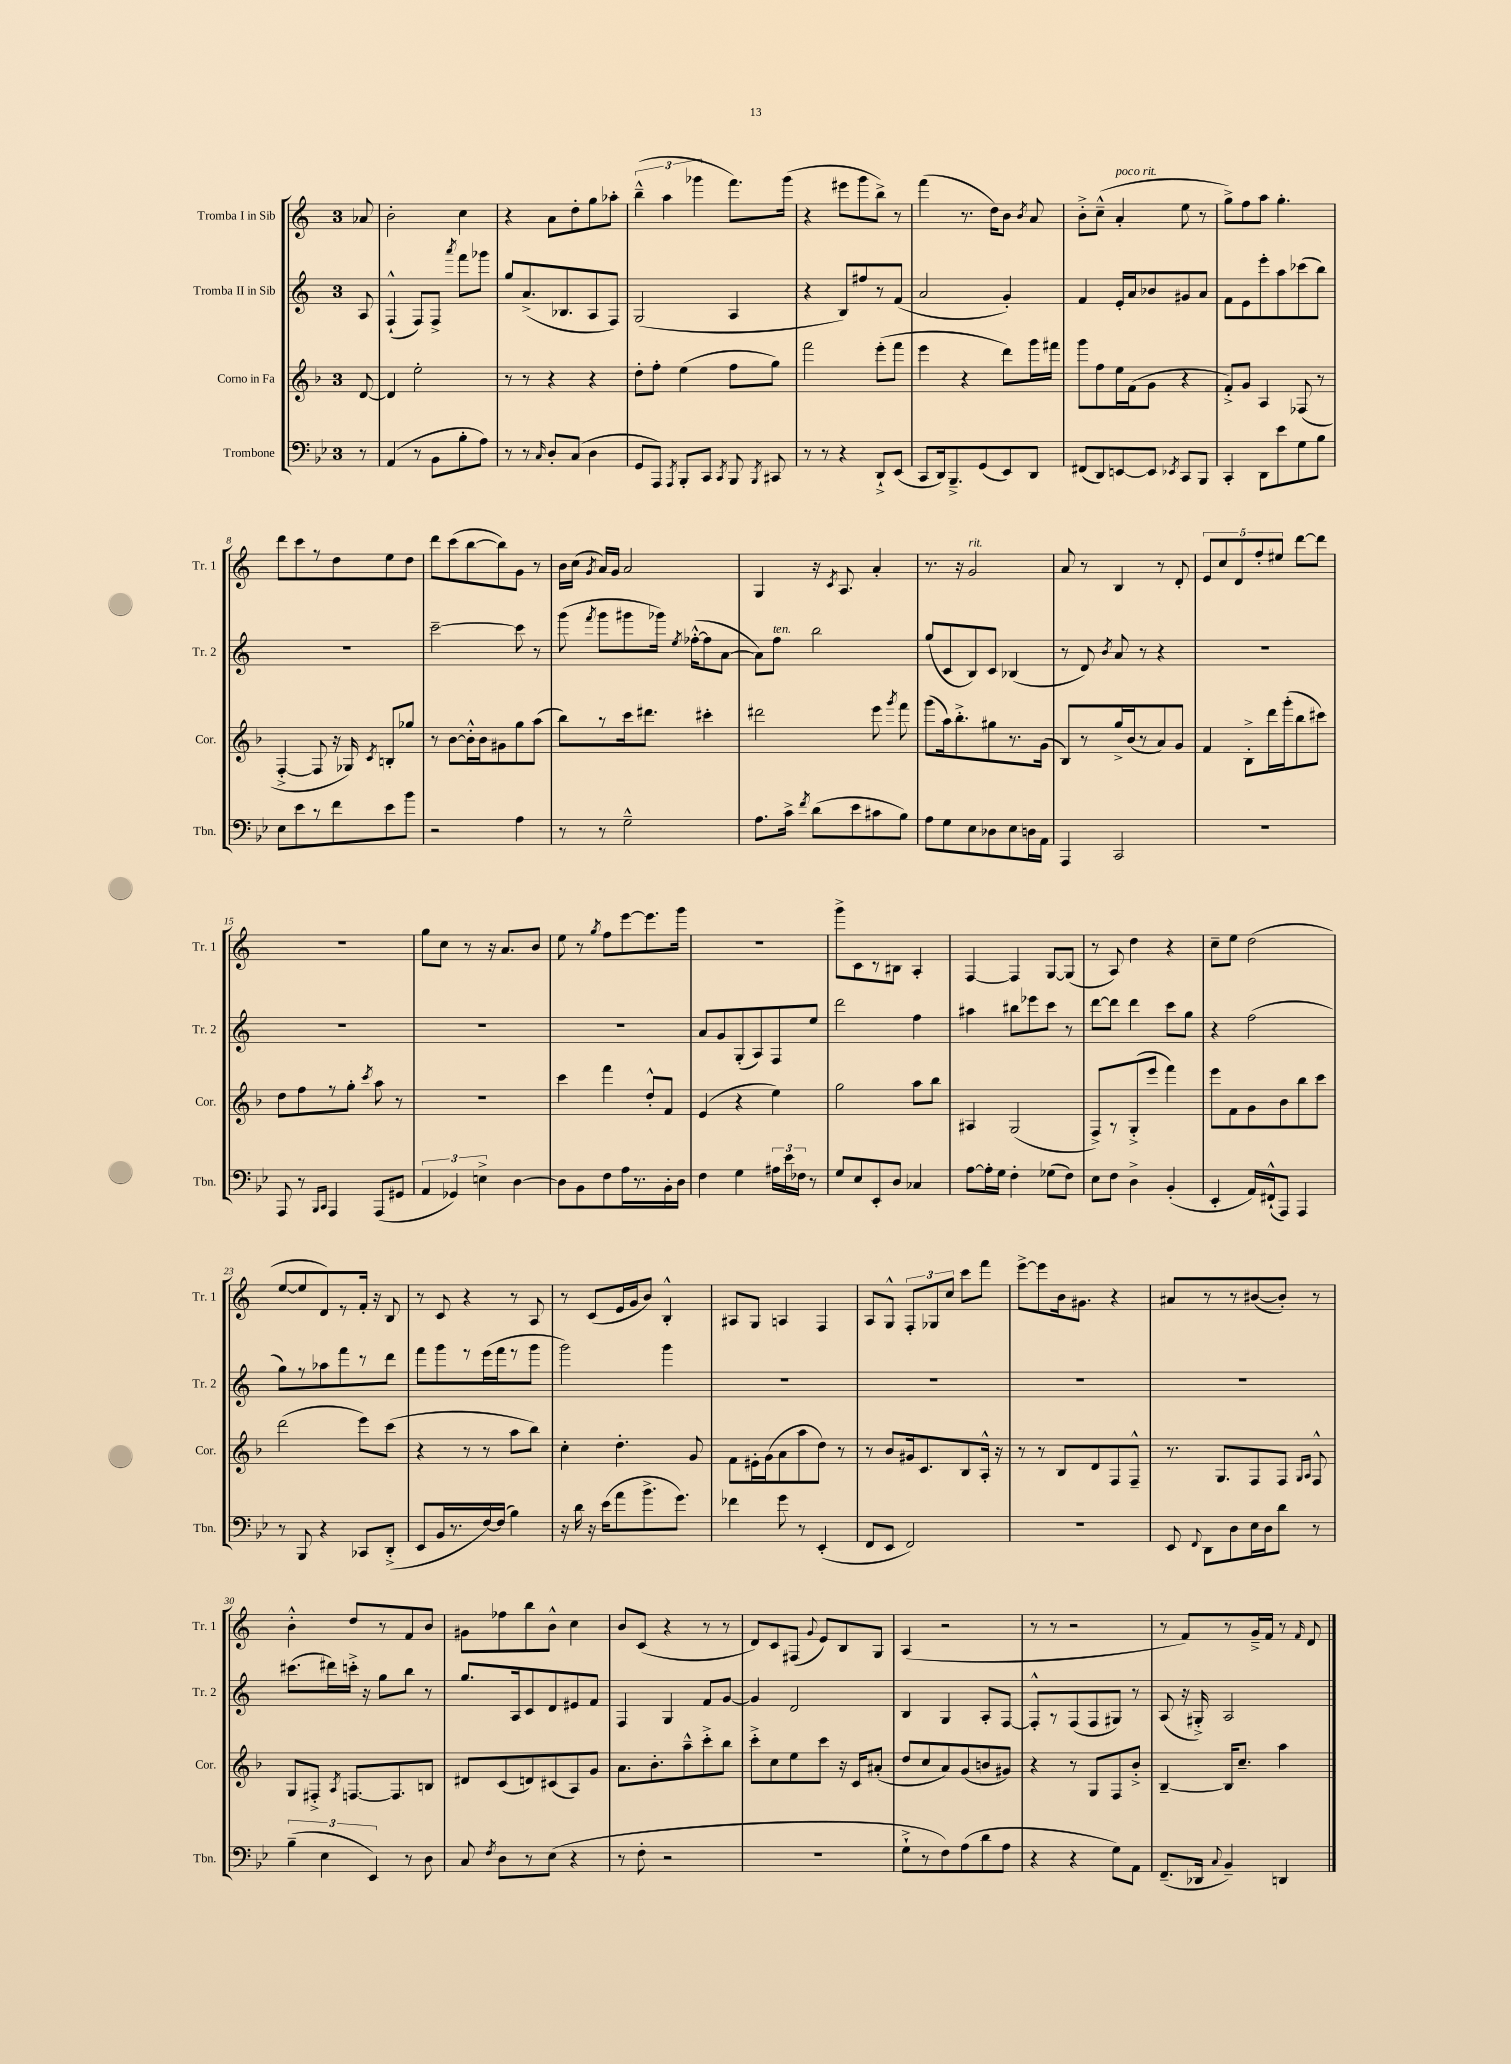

**kern	**kern	**kern	**kern
*staff4	*staff3	*staff2	*staff1
*clefF4	*clefG2	*clefG2	*clefG2
*k[b-e-]	*k[b-]	*k[]	*k[]
*M3/4	*M3/4	*M3/4	*M3/4
8r	[8d	8A	8a-
=	=	=	=
(4AA	4d]	(4F`^^	2b'
8r	2ee'	8F)	.
8BB-	.	8F^	.
.	.	8qaaa	.
8B-'	.	8fff	4cc
8A)	.	8ggg-	.
=	=	=	=
8r	8r	8gg	4r
8r	8r	(8.a^	.
16qqC	.	.	.
8D'	4r	.	8a
.	.	8.B-	.
(8C	.	.	8dd'
4D	4r	8A	8gg
.	.	8F)	8aa-'
=	=	=	=
8GG	8dd'	(2G	(6bb~^^
8AAA)	8ff'	.	.
.	.	.	6aa
8qAAA	.	.	.
8BBB-'	(4ee	.	.
.	.	.	6ggg-
8CC	.	.	.
8qCC	.	.	.
8BBB-	8ff	4A	8.fff)
8qBBB-	.	.	.
8CC#	8gg)	.	.
.	.	.	(16ggg-
=	=	=	=
8r	2fff	4r	4r
8r	.	.	.
4r	.	8B)	8eee#
.	.	8ff#	8ggg
8DD`^	(8eee'	8r	8bb^)
(8EE-	8fff	(8f	8r
=	=	=	=
8CC	4eee	2a	(4fff
16DD)	.	.	.
8.BBB-~^	.	.	.
.	4r	.	8.r
(8GG	.	.	.
.	.	.	16dd)
8EE-)	8ddd)	4g')	8b
.	.	.	8qb
8DD	16ggg	.	8a
.	16fff#	.	.
=	=	=	=
(8FF#	8ggg	4f	8b'^
8DD)	8ff	.	(8cc~^^
[8EE	16ee	16e'	4a'
.	(16f	16a	.
8EE]	8g	8b-	.
8qEE-	.	.	.
8CC	4r	8g#	8ee
8BBB-	.	8a	8r
=	=	=	=
4CC'	8f'^)	8f	8gg^)
.	8g	8e	8ff
8DD	4A	8eee'	8aa
8e-	.	8aa	4.gg'
8G	(8F-	(8ccc-	.
8B-	8r	8bb)	.
=	=	=	=
8E-	[4F'^	2.r	8ddd
8e-	.	.	8ccc
8r	8F]	.	8r
8f	16r	.	8dd
.	16G-)	.	.
.	8qc	.	.
8e-	8B'	.	8ee
8b-	8gg-	.	8dd
=	=	=	=
2r	8r	[2ccc~	8ddd
.	[8b-	.	(8ccc
.	16b-'^^]	.	[8bb
.	16b-	.	.
.	8g#	.	8bb])
4A	8gg	8ccc]	8g
.	(8aa	8r	8r
=	=	=	=
8r	8bb-)	(8ggg	16b
.	.	.	(16cc
.	.	8qfff	8qg
8r	8r	8ggg	16a)
.	.	.	16g
2G~^^	16ccc	8ggg#	2a
.	8.ddd#	.	.
.	.	16ggg-)	.
.	.	8qee	.
.	.	([16ff-'^^	.
.	4ccc#'	8ff-]	.
.	.	[8a	.
=	=	=	=
8.A	2ddd#	8a])	4G
.	.	8ff	.
16c^	.	.	.
8qf	.	.	.
(8d	.	2bb	16r
.	.	.	8qc
.	.	.	8.A
8e-	.	.	.
8c#	8eee	.	4a'
.	8qggg	.	.
8B-)	8fff	.	.
=	=	=	=
8A	(8ggg	(8gg	8.r
8G	16aa)	8c	.
.	8.bb-'^	.	16r
8E-	.	8B)	2g
8D-	8gg#	8c	.
8E-	8.r	(4B-	.
16D	.	.	.
16AA	(16g	.	.
=	=	=	=
4AAA	8B-)	8r	8a
.	8r	8d)	8r
.	.	8qb	.
2CC	16gg^	8a	4B
.	(16b-	.	.
.	8r	8r	.
.	8a)	4r	8r
.	8g	.	8d'
=	=	=	=
2.r	4f	2.r	10e
.	.	.	10cc
.	.	.	10d
.	8B-'^	.	.
.	.	.	10ff'
.	16ddd	.	.
.	.	.	10ee#
.	(16ggg'	.	.
.	8bb-	.	[8ddd
.	8ccc#)	.	8ddd]
=	=	=	=
8AAA	8dd	2.r	2.r
8r	8ff	.	.
16qqBBB-	.	.	.
16qqCC	.	.	.
4AAA	8r	.	.
.	8gg'	.	.
.	8qccc	.	.
(8AAA	8aa	.	.
8GG#	8r	.	.
=	=	=	=
6AA	2.r	2.r	8gg
.	.	.	8cc
6GG-)	.	.	.
.	.	.	8r
6E^	.	.	.
.	.	.	16r
.	.	.	8.a
[4D	.	.	.
.	.	.	8b
=	=	=	=
8D]	4ccc	2.r	8ee
8BB-	.	.	8r
.	.	.	8qgg
8F	4fff	.	8ff
16A	.	.	[8eee
8.r	.	.	.
.	8dd'^^	.	8.eee]
16BB-'	8f	.	.
16D	.	.	16ggg
=	=	=	=
4F	(4e	8a	2.r
.	.	8g	.
4G	4r	(8G'	.
.	.	8A)	.
24A#	4ee)	8F	.
24e-	.	.	.
24F-	.	.	.
8r	.	8ee	.
=	=	=	=
8G	2gg	2ddd	8ggg^
8E-	.	.	8c
8EE-'	.	.	8r
8D	.	.	8B#
4C-	8aa	4ff	4A'
.	8bb-	.	.
=	=	=	=
[8A	4A#	4aa#	[4F
16A']	.	.	.
16G	.	.	.
4F'	(2G	8bb#	4F]
.	.	8eee-	.
(8G-	.	8ccc	[8G
8F)	.	8r	(8G]
=	=	=	=
8E-	8F^)	[8ddd	8r
8F	8r	8ddd]	8A)
4D^	(8G'^	4ddd	4dd
.	8eee	.	.
(4BB-'	4fff)	8ccc	4r
.	.	8gg	.
=	=	=	=
4EE-'	8eee	4r	8cc~
.	8f	.	8ee
16AA)	8g	(2ff	(2dd
(16FF#`^^	.	.	.
8AAA)	8b-	.	.
4AAA	8bb-	.	.
.	8ccc	.	.
=	=	=	=
8r	(2ddd	8gg)	[8ee
8BBB-	.	8r	8ee]
4r	.	8aa-	8d)
.	.	8fff	8r
8CC-	8eee)	8r	16f'
.	.	.	16r
(8DD'^	(8ccc	8ddd	8B
=	=	=	=
8EE-	4r	8fff	8r
16BB-	.	8ggg	8c
8.r	.	.	.
.	8r	8r	4r
[16F)	8r	(16eee	.
(16F]	.	16fff	.
4B-)	8aa	8r	8r
.	8bb-)	8ggg	8A
=	=	=	=
16r	4cc'	2ggg)	8r
16d	.	.	.
16r	.	.	(8c
(16e-	.	.	.
8a	4.dd'	.	16e
.	.	.	16g
8.b-^	.	.	8b)
.	.	4ggg	4B'^^
8.g)	.	.	.
.	8g	.	.
=	=	=	=
4f-	8f	2.r	8A#
.	16e#'	.	8G
.	(16g	.	.
8g	8a	.	4A
8r	8aa	.	.
(4EE-'	8dd)	.	4F
.	8r	.	.
=	=	=	=
8FF	8r	2.r	8A
8EE-	8b-	.	8G^^
2FF)	16g#	.	12F'
.	8.c	.	.
.	.	.	12G-
.	.	.	12cc
.	8B-	.	8ccc
.	16A'^^	.	8fff
.	16r	.	.
=	=	=	=
2.r	8r	2.r	[8eee^
.	8r	.	8eee]
.	8B-	.	16b
.	.	.	8.g#
.	8d	.	.
.	8F	.	4r
.	8F~^^	.	.
=	=	=	=
8EE-	8.r	2.r	8a#
8qqFF	.	.	.
8DD	.	.	8r
.	8.G	.	.
8D	.	.	8r
16E-	8F	.	([8b#
16D	.	.	.
8d	8F	.	8b#'])
.	16qqG	.	.
.	16qqA	.	.
8r	8F^^	.	8r
=	=	=	=
(6B-~	8G	(8.ccc#	4b'^^
.	8F#'^	.	.
6E-	.	.	.
.	.	16ddd#)	.
.	8qA	.	.
.	[8.F	16ccc'^	8dd
.	.	16r	.
6EE-)	.	.	.
.	.	8gg	8r
.	8.F]	.	.
8r	.	8bb	8f
8D	8B	8r	8b
=	=	=	=
8C	8d#	8.gg	8g#
8qF	.	.	.
8D	(8c	.	8ff-
.	.	16A	.
8r	8d)	8c	8bb
(8E-	(8c#	8d	8b^^
4r	8A)	8e#	4cc
.	8g	8f	.
=	=	=	=
8r	8.a	4F	8b
8F'	.	.	(8c
.	8.b-'	.	.
2r	.	4G	4r
.	8aa~^^	.	.
.	8ccc'^	8f	8r
.	8bb-	[8g	8r
=	=	=	=
2.r	8ccc'^	4g]	8d)
.	8cc	.	8c
.	8ee	2d	(8F#
.	.	.	8qqg
.	8ccc	.	8e)
.	16r	.	8B
.	16c	.	.
.	(8a#'	.	8G
=	=	=	=
8G`^	8dd	4B	(4A
8r	8cc	.	.
8F)	8a)	4G	2r
(8A	(8g	.	.
8d	8b	8A'	.
8A	8g#)	[8F	.
=	=	=	=
4r	4r	8F'^^]	8r
.	.	8r	8r
4r	8r	(8F	2r
.	8G	8F	.
8G)	8F	8G#)	.
8AA	8b-'^	8r	.
=	=	=	=
(8.FF~	[4B-~	(8A	8r
.	.	16r	8f)
16DD-	.	16G#'^)	.
8qqC	.	.	.
4BB-~)	16B-]	2A	8r
.	8.cc~	.	.
.	.	.	16g~^
.	.	.	16f
4DD	4aa	.	8r
.	.	.	16qqf
.	.	.	8d
==	==	==	==
*-	*-	*-	*-
